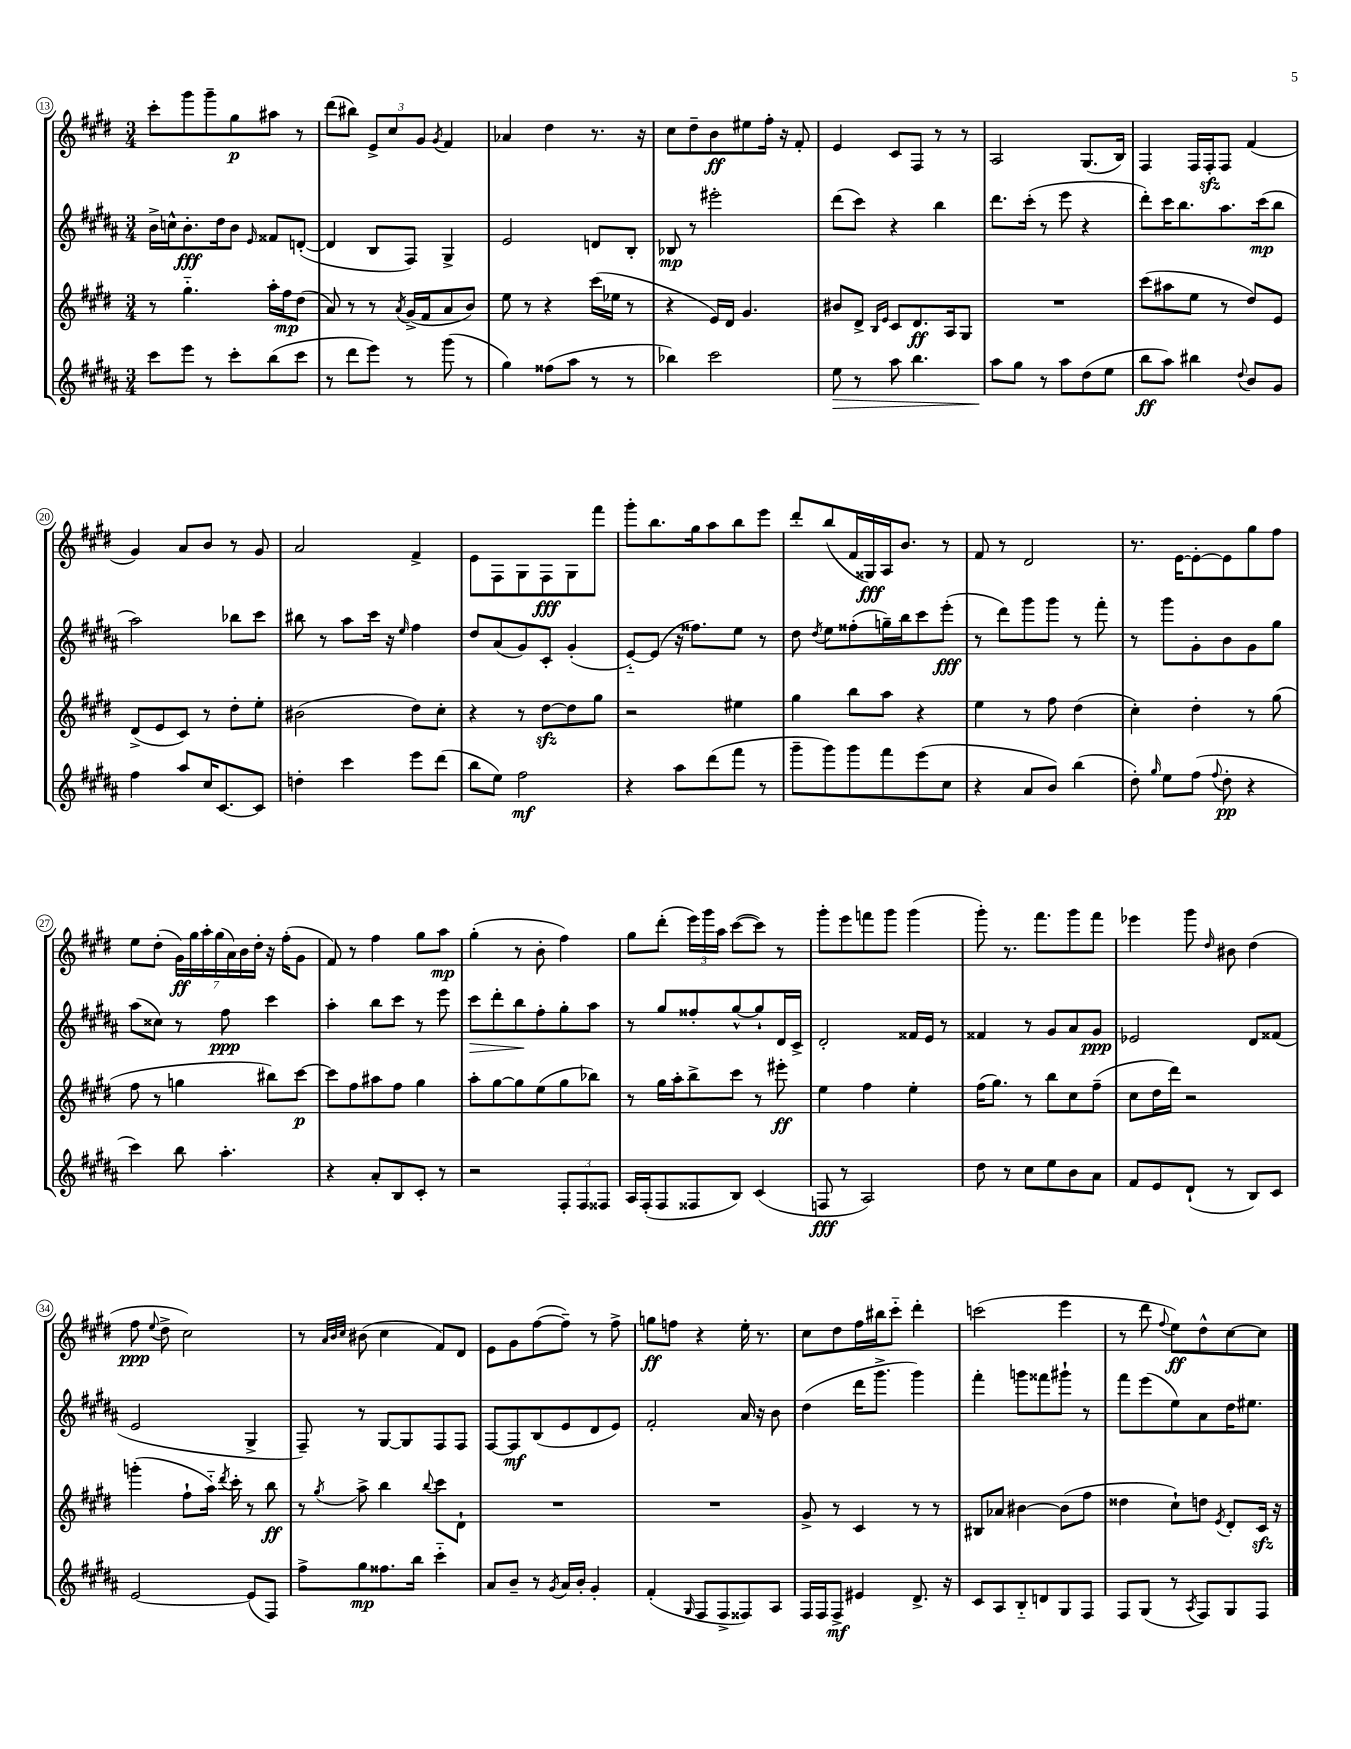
<<
\new StaffGroup <<
\new Staff = "s0" {
    \clef treble \key e \major \numericTimeSignature \time 3/4
    \autoBeamOff cis'''8[-. gis'''8 gis'''8-- gis''8\p ais''8] r8 |
    dis'''8[( bis''8]) \tuplet 3/2 { e'8[-> cis''8 gis'8] } \acciaccatura { gis'8 } fis'4 |
    aes'4 dis''4 r8. r16 |
    cis''8[ dis''8-- b'8\ff eis''8 fis''16]-. r16 fis'8-. |
    e'4 cis'8[ fis8] r8 r8 |
    a2 gis8.[( b16]) |
    fis4 fis16[ fis16-.\sfz fis8] fis'4( |
    gis'4) a'8[ b'8] r8 gis'8 |
    a'2 fis'4-> |
    e'8[ fis8 gis8 fis8\fff gis8 fis'''8] |
    gis'''8[-. b''8. gis''16 a''8 b''8 e'''8] |
    dis'''8[-. b''8( fis'16 gisis16\fff) a16 b'8.] r8 |
    fis'8 r8 dis'2 |
    r8. e'16[~ e'8~-. e'8 gis''8 fis''8] |
    e''8[ dis''8]-.( \tuplet 7/4 { gis'16[\ff) gis''16 a''16-. gis''16( a'16) b'16 dis''16]-. } r16 fis''16[-.( gis'8] |
    fis'8) r8 fis''4 gis''8[ a''8]\mp |
    gis''4-.( r8 b'8-. fis''4) |
    gis''8[ dis'''8]-.( \tuplet 3/2 { e'''16[) gis'''16 a''16] } cis'''8[~( cis'''8]) r8 |
    gis'''8[-. e'''8 f'''8 gis'''8] gis'''4( |
    gis'''8-.) r8. fis'''8.[ gis'''8 fis'''8] |
    ees'''4 gis'''8 \grace { dis''16 } bis'8 dis''4( |
    fis''8\ppp \appoggiatura { e''8 } dis''8-> cis''2) |
    r8 \grace { a'32[ b'32 cis''32] } bis'8( cis''4 fis'8[) dis'8] |
    e'8[ gis'8 fis''8~( fis''8]--) r8 fis''8-> |
    g''8[\ff f''8] r4 e''16-. r8. |
    cis''8[ dis''8 fis''16 bis''16 cis'''8]-_ dis'''4-. |
    c'''2( e'''4 |
    r8 dis'''8 \appoggiatura { fis''8 } e''8[\ff) dis''8-^ cis''8~ cis''8] \bar "|." |
}
\new Staff = "s1" {
    \clef treble \key b \major \numericTimeSignature \time 3/4
    \autoBeamOff b'16[-> c''16-^ b'8.-.\fff dis''16 b'8] \grace { e'16 } fisis'8[ d'8]~-.( |
    d'4 b8[ fis8]) gis4-> |
    e'2 d'8[ b8]-. |
    bes8\mp r8 eis'''2-. |
    dis'''8[( cis'''8]) r4 b''4 |
    dis'''8.[ cis'''16]-.( r8 e'''8 r4 |
    dis'''8[-.) cis'''16 b''8. ais''8. cis'''16\mp( b''8] |
    ais''2) bes''8[ cis'''8] |
    bis''8 r8 ais''8[ cis'''16] r16 \grace { e''16 } fis''4 |
    dis''8[ ais'8( gis'8) cis'8]-. gis'4-.( |
    e'8[~-_) e'8]( r16 fisis''8.[) e''8] r8 |
    dis''8 \acciaccatura { dis''8 } e''8[ fisis''8-.( g''16--) b''16 cis'''8 e'''8]-.\fff( |
    r8 dis'''8[) gis'''8 gis'''8] r8 fis'''8-. |
    r8 gis'''8[ gis'8-. b'8 gis'8 gis''8] |
    ais''8[( cisis''8]) r8 fis''8\ppp cis'''4 |
    ais''4-. b''8[ cis'''8] r8 e'''8 |
    cis'''8[\> dis'''8-. b''8\! fis''8-. gis''8-. ais''8] |
    r8 gis''8[ fisis''8-. gis''8~-^ gis''8-! dis'16 cis'16]-> |
    dis'2-. fisis'16[ e'16] r8 |
    fisis'4 r8 gis'8[ ais'8 gis'8]\ppp |
    ees'2 dis'8[ fisis'8]( |
    e'2 gis4-> |
    fis8--) r8 gis8[~ gis8 fis8 fis8] |
    fis8[~ fis8\mf b8( e'8 dis'8 e'8]) |
    fis'2-. ais'16 r16 b'8 |
    dis''4( dis'''16[ gis'''8.]-> gis'''4) |
    fis'''4-. g'''8[ fisis'''8 gis'''8]-! r8 |
    fis'''8[ e'''8( e''8) ais'8 dis''16 eis''8.] \bar "|." |
}
\new Staff = "s2" {
    \clef treble \key e \major \numericTimeSignature \time 3/4
    \autoBeamOff r8 gis''4.-_ a''16[-. fis''16\mp dis''8]( |
    a'8) r8 r8 \acciaccatura { a'8 } gis'16[->( fis'16 a'8 b'8]) |
    e''8 r8 r4 cis'''16[( ees''16] r8 |
    r4 e'16[) dis'16] gis'4. |
    bis'8[ dis'8]-> \grace { b16[ e'16] } cis'8[ dis'8.\ff a16 gis8] |
    R2. |
    cis'''8[( ais''8 e''8] r8 dis''8[) e'8] |
    dis'8[->( e'8 cis'8]) r8 dis''8[-. e''8]-. |
    bis'2( dis''8[) cis''8]-. |
    r4 r8 dis''8[~\sfz dis''8 gis''8] |
    r2 eis''4 |
    gis''4 b''8[ a''8] r4 |
    e''4 r8 fis''8 dis''4( |
    cis''4-.) dis''4-. r8 gis''8( |
    fis''8 r8 g''4 bis''8[) cis'''8]~\p |
    cis'''8[ fis''8 ais''8 fis''8] gis''4 |
    a''8[-. gis''8~ gis''8 e''8( gis''8 bes''8]) |
    r8 gis''16[ a''16-. b''8-> cis'''8] r8 eis'''8-.\ff |
    e''4 fis''4 e''4-. |
    fis''16[( gis''8.]) r8 b''8[ cis''8 fis''8]--( |
    cis''8[ dis''16 dis'''16]) r2 |
    g'''4-.( fis''8[-! a''16]-_) \acciaccatura { dis'''8 } cis'''16-. r8 b''8\ff |
    r8 \acciaccatura { gis''8 } a''8-> b''4 \appoggiatura { b''8 } cis'''8[ dis'8]-! |
    R2. |
    R2. |
    gis'8-> r8 cis'4 r8 r8 |
    bis8[ aes'8] bis'4~ bis'8[( fis''8] |
    disis''4 cis''8[-!) d''8] \acciaccatura { e'8 } dis'8[-. cis'16]\sfz r16 \bar "|." |
}
\new Staff = "s3" {
    \clef treble \key b \major \numericTimeSignature \time 3/4
    \autoBeamOff cis'''8[ e'''8] r8 cis'''8[-. b''8( cis'''8] |
    r8 dis'''8[ e'''8]) r8 gis'''8( r8 |
    gis''4) fisis''8[( ais''8] r8 r8 |
    bes''4) cis'''2 |
    e''8\> r8 ais''8 b''4. |
    ais''8[\! gis''8] r8 ais''8[ dis''8( e''8] |
    b''8[\ff ais''8]) bis''4 \appoggiatura { dis''8 } b'8[ gis'8] |
    fis''4 ais''8[ cis''16 cis'8.~ cis'8] |
    d''4-. cis'''4 e'''8[ dis'''8]( |
    b''8[ e''8]) fis''2\mf |
    r4 ais''8[ dis'''8( fis'''8] r8 |
    gis'''8[-- gis'''8) gis'''8 fis'''8 e'''8( cis''8] |
    r4 ais'8[ b'8]) b''4( |
    dis''8-.) \grace { gis''16 } e''8[ fis''8]( \appoggiatura { fis''8 } dis''8-.\pp r4 |
    cis'''4) b''8 ais''4.-. |
    r4 ais'8[-. b8 cis'8]-. r8 |
    r2 \tuplet 3/2 { fis8[-. fis8 fisis8] } |
    ais16[ fis16-.( fis8 fisis8 b8]) cis'4( |
    f8\fff r8 ais2) |
    dis''8 r8 cis''8[ e''8 b'8 ais'8] |
    fis'8[ e'8 dis'8]-!( r8 b8[) cis'8] |
    e'2~ e'8[( fis8]) |
    fis''8[-> gis''8\mp fisis''8. b''16] cis'''4-_ |
    ais'8[ b'8]-- r8 \acciaccatura { gis'8 } ais'16[ b'16]-. gis'4-. |
    fis'4-.( \grace { gis16 } fis8[ fis8-> fisis8) ais8] |
    fis16[ fis16 fis8]->\mf eis'4 dis'8.-> r16 |
    cis'8[ ais8 b8-_ d'8 gis8 fis8] |
    fis8[ gis8]( r8 \acciaccatura { ais8 } fis8[) gis8 fis8] \bar "|." |
}
>>
>>
\layout { \context { \Score currentBarNumber = #13 \override BarNumber.stencil = #(make-stencil-circler 0.1 0.3 ly:text-interface::print) } }
